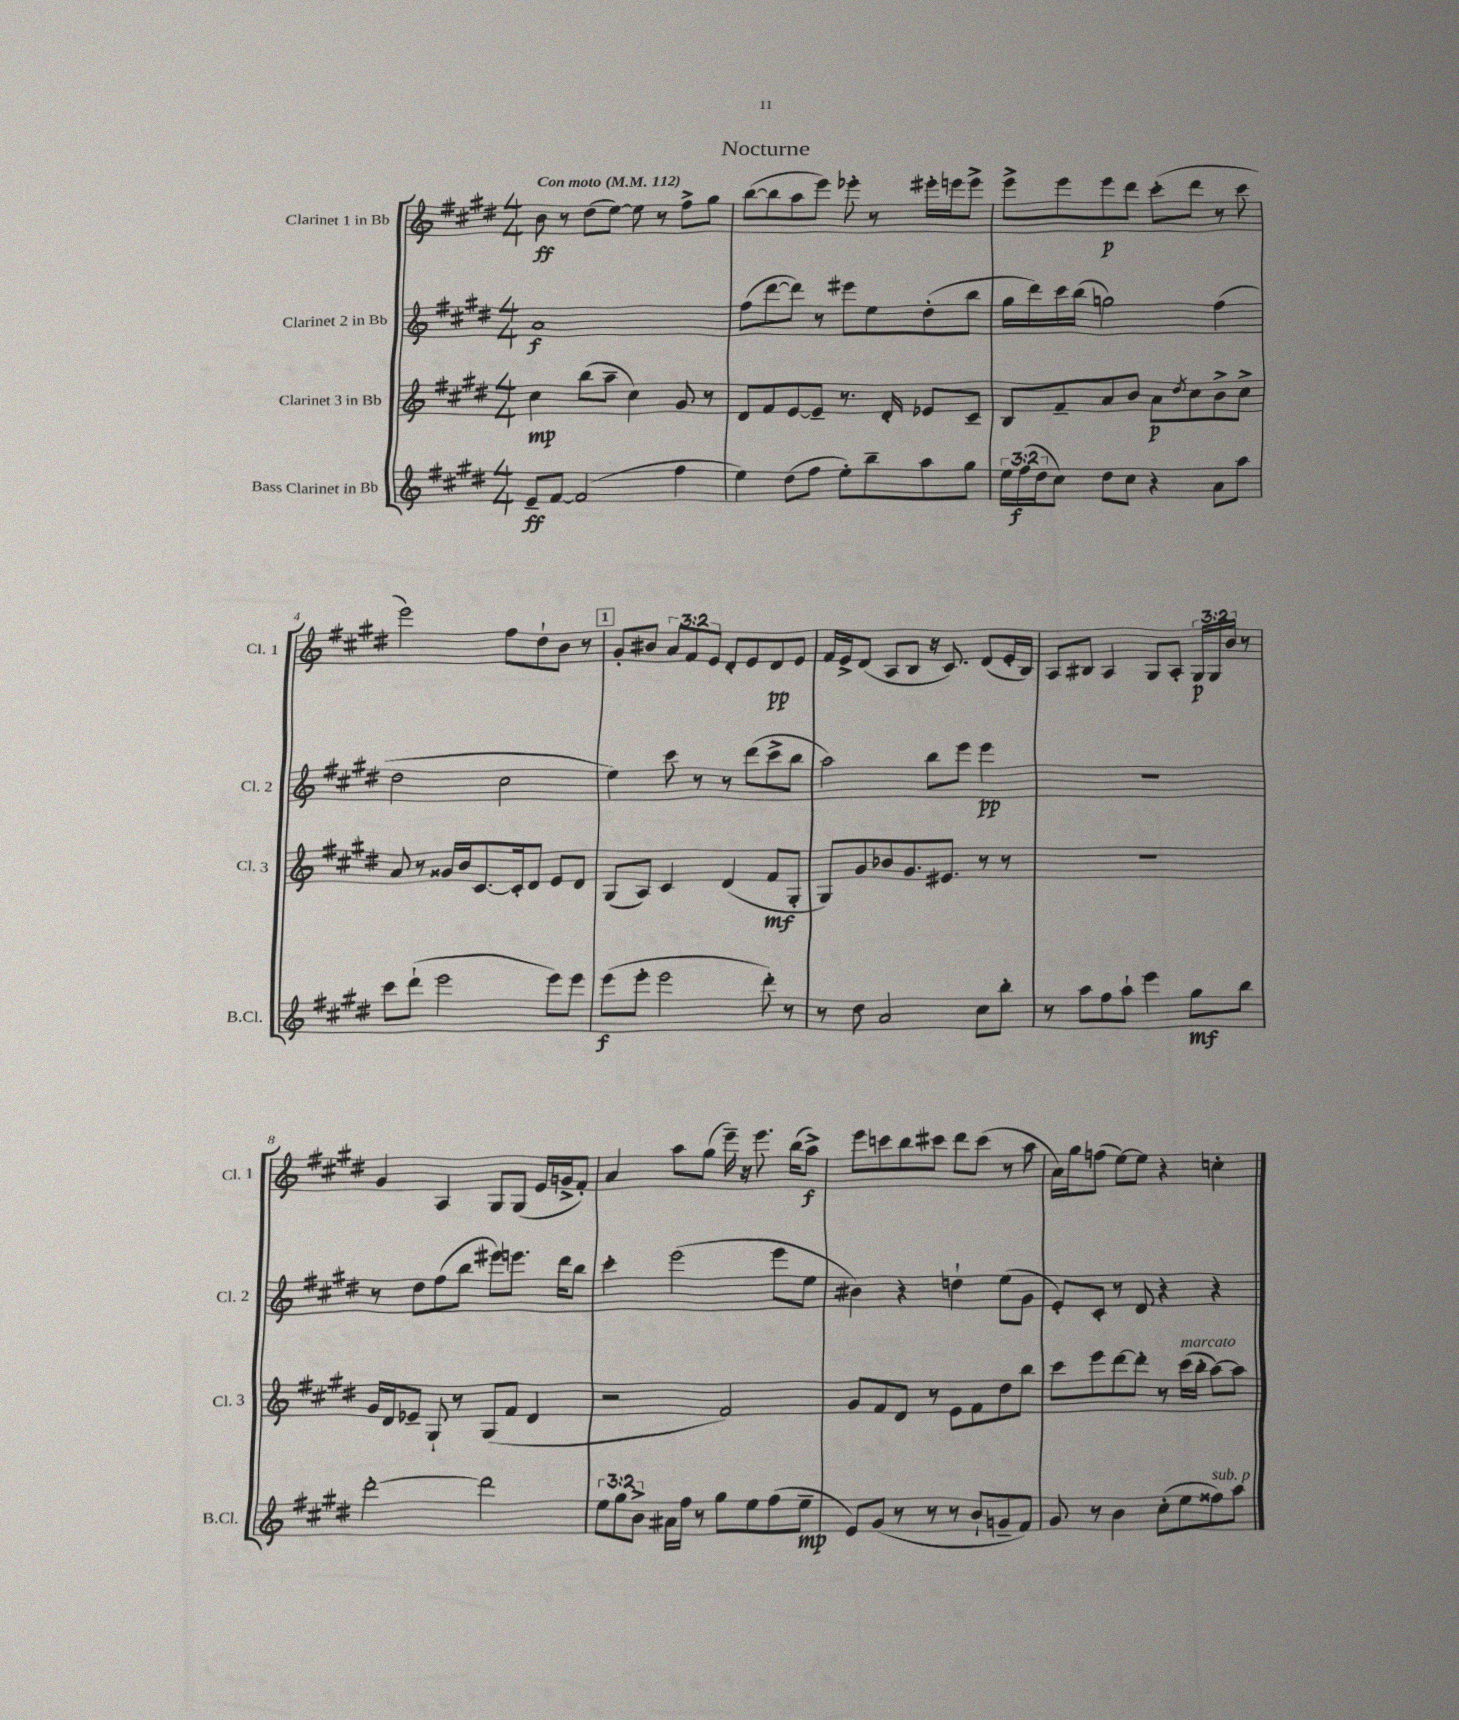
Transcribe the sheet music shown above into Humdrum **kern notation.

**kern	**dynam	**kern	**dynam	**kern	**dynam	**kern	**dynam
*part4	*part4	*part3	*part3	*part2	*part2	*part1	*part1
*staff4	*staff4	*staff3	*staff3	*staff2	*staff2	*staff1	*staff1
*I"Bass Clarinet in Bb	*	*I"Clarinet 3 in Bb	*	*I"Clarinet 2 in Bb	*	*I"Clarinet 1 in Bb	*
*I'B.Cl.	*	*I'Cl. 3	*	*I'Cl. 2	*	*I'Cl. 1	*
*clefG2	*	*clefG2	*	*clefG2	*	*clefG2	*
*k[f#c#g#d#]	*	*k[f#c#g#d#]	*	*k[f#c#g#d#]	*	*k[f#c#g#d#]	*
*M4/4	*	*M4/4	*	*M4/4	*	*M4/4	*
*MM112	*	*MM112	*	*MM112	*	*MM112	*
=1	=1	=1	=1	=1	=1	=1	=1
!	!	!	!	!	!	!LO:TX:a:B:t=Con moto	!
8e~/L	ff	4cc#\	mp	1a	f	8b\	ff
[8f#/J	.	.	.	.	.	8r	.
(2f#/]	.	(8bb\L	.	.	.	(8dd#\L	.
.	.	8aa~\J	.	.	.	[8ee\J)	.
.	.	4cc#\)	.	.	.	8ee\]	.
.	.	.	.	.	.	8r	.
4ff#\	.	8g#/	.	.	.	8ff#^\L	.
.	.	8r	.	.	.	8gg#\J	.
=2	=2	=2	=2	=2	=2	=2	=2
4ee\)	.	8d#/L	.	(8ff#\L	.	([8bb\L	.
.	.	8f#/	.	[8ddd#\	.	8bb\]	.
(8dd#\L	.	[8e/	.	8ddd#\J])	.	8aa\	.
8ff#\J	.	8e~/J]	.	8r	.	8eee\J)	.
8ee'\L)	.	8.r	.	8eee#X\L	.	8eee-X'\	.
8bb~\	.	.	.	8ee\	.	8r	.
.	.	16d#'/	.	.	.	.	.
8aa\	.	8e-X/L	.	(8dd#'\	.	16eee#X'\LL	.
.	.	.	.	.	.	16eeen\J	.
8gg#\J	.	8c#~/J	.	8bb\J	.	8eee^\J	.
=3	=3	=3	=3	=3	=3	=3	=3
24ee\LL	.	8B/L	.	16gg#\LL	.	8eee^\L	.
(24ff#\	f	.	.	.	.	.	.
.	.	.	.	16ddd#\)	.	.	.
24dd#\J	.	.	.	.	.	.	.
8cc#\J)	.	8f#~/	.	16ccc#\	.	8eee\	.
.	.	.	.	(16bb\JJ	.	.	.
8dd#\L	.	8a/	.	2ggn\)	.	8eee\	p
8cc#\J	.	8b/J	.	.	.	8ddd#\J	.
4r	.	8a\L	p	.	.	(8ccc#'\L	.
.	.	8qdd#/	.	.	.	.	.
.	.	8cc#\	.	.	.	8ddd#\J	.
8a\L	.	8b^\	.	(4ff#\	.	8r	.
8aa\J	.	8cc#^\J	.	.	.	8ccc#\	.
!!LO:LB:g=z
=4	=4	=4	=4	=4	=4	=4	=4
8ccc#\L	.	8a/	.	2dd#\	.	2eee\)	.
(8ddd#`\J	.	8r	.	.	.	.	.
2eee\	.	16g##X/LL	.	.	.	.	.
.	.	16b/J	.	.	.	.	.
.	.	[8.c#/	.	.	.	.	.
.	.	.	.	2cc#\	.	8ff#\L	.
.	.	16c#'/k]	.	.	.	.	.
.	.	8d#/J	.	.	.	8dd#`\	.
8eee\L)	.	8e/L	.	.	.	8b\J	.
8eee\J	.	8d#/J	.	.	.	8r	.
!!LO:REH:place=s1:t=1
=5	=5	=5	=5	=5	=5	=5	=5
(8eee\L	f	(8G#/L	.	4ee\)	.	8g#'/L	.
8eee'\J	.	8A/J)	.	.	.	8b#X/J	.
2eee\	.	4c#/	.	8ccc#\	.	12a/L	.
.	.	.	.	.	.	12f#/	.
.	.	.	.	8r	.	.	.
.	.	.	.	.	.	12e/J	.
.	.	(4d#/	.	8r	.	8d#'/L	.
.	.	.	.	(8ddd#\L	.	8e/	.
8ddd#'\)	.	8f#/L	mf	8ccc#^\	.	8d#/	pp
8r	.	8G#'/J	.	8bb\J	.	8e/J	.
=6	=6	=6	=6	=6	=6	=6	=6
8r	.	8G#/L)	.	2aa\)	.	16f#/LL	.
.	.	.	.	.	.	16e^/J	.
8dd#\	.	8g#/	.	.	.	(8d#/J	.
2a/	.	8b-X/	.	.	.	8A/L	.
.	.	8.g#/	.	.	.	8B/J	.
.	.	.	.	8bb\L	.	16r	.
.	.	8.e#X/J	.	.	.	8.c#/)	.
.	.	.	.	8eee\J	.	.	.
8cc#\L	.	8r	.	4eee\	pp	(8d#/L	.
8bb'\J	.	8r	.	.	.	16e'/L	.
.	.	.	.	.	.	16B/JJ)	.
=7	=7	=7	=7	=7	=7	=7	=7
8r	.	1r	.	1r	.	8A/L	.
8aa\L	.	.	.	.	.	8B#X/J	.
8ff#\	.	.	.	.	.	4A/	.
8aa`\J	.	.	.	.	.	.	.
4eee\	.	.	.	.	.	8G#/L	.
.	.	.	.	.	.	8A'/J	.
8gg#\L	mf	.	.	.	.	24G#/LL	p
.	.	.	.	.	.	24G#/	.
.	.	.	.	.	.	24b/JJ	.
8bb\J	.	.	.	.	.	8r	.
!!LO:LB:g=z
=8	=8	=8	=8	=8	=8	=8	=8
[2ddd#'\	.	16g#/LL	.	8r	.	4g#/	.
.	.	16d#/J	.	.	.	.	.
.	.	8e-X~/J	.	8dd#\L	.	.	.
.	.	8G#`/	.	(8ff#\	.	4A/	.
.	.	8r	.	8bb\J	.	.	.
2ddd#\]	.	(8G#/L	.	8eee#X\L)	.	8G#/L	.
.	.	8f#/J	.	8.eeen\J	.	(8G#/J	.
.	.	4d#/	.	.	.	16e/LL	.
.	.	.	.	16ddd#\KL	.	16gn^/J	.
.	.	.	.	8bb\J	.	8f#'/J)	.
=9	=9	=9	=9	=9	=9	=9	=9
12ee\L	.	2r	.	4ccc#'\	.	4a/	.
12gg#\	.	.	.	.	.	.	.
12b^\J	.	.	.	.	.	.	.
16a#X\LL	.	.	.	(2eee\	.	8aa\L	.
16ff#\JJ	.	.	.	.	.	.	.
8r	.	.	.	.	.	(8gg#\J	.
8gg#\L	.	2f#/)	.	.	.	16eee~\)	.
.	.	.	.	.	.	16r	.
8ee\	.	.	.	.	.	8.eee\	.
(8ff#\	.	.	.	8eee\L	.	.	.
.	.	.	.	.	.	(16bb\KL	.
8ee~\J	mp	.	.	8ee\J	.	8aa^\J)	f
=10	=10	=10	=10	=10	=10	=10	=10
8e/L)	.	8g#/L	.	4b#X\)	.	8eee\L	.
(8g#/J	.	8f#/	.	.	.	8cccn\	.
8r	.	8d#/J	.	4r	.	8bb\	.
8r	.	8r	.	.	.	8ccc#X\J	.
8r	.	8e\L	.	4ddn`\	.	8ddd#\L	.
8b`/L	.	8f#\	.	.	.	(8ccc#\J	.
8gn~/	.	8dd#\	.	(8ee\L	.	8r	.
8f#/J)	.	8bb\J	.	8g#\J	.	8aa\	.
=11	=11	=11	=11	=11	=11	=11	=11
8g#/	.	8ccc#\L	.	8e'/L)	.	16a\LL)	.
.	.	.	.	.	.	16gg#\J	.
8r	.	8eee\	.	8c#'/J	.	(8ffn\J	.
4b\	.	[8ddd#\	.	8r	.	[8ee\L)	.
.	.	8ddd#'\J]	.	8d#/	.	8ee\J]	.
(8cc#'\L	.	8r	.	4r	.	4r	.
!	!	!LO:TX:a:i:t=marcato	!	!	!	!	!
8ee\	.	(16ccc#\LL	.	.	.	.	.
.	.	16bb'\JJ	.	.	.	.	.
!LO:TX:a:i:t=sub. p	!	!	!	!	!	!	!
8ff##X\)	.	[8aa\L)	.	4r	.	4ccn'\	.
8aa\J	.	8aa\J]	.	.	.	.	.
==	==	==	==	==	==	==	==
*-	*-	*-	*-	*-	*-	*-	*-
